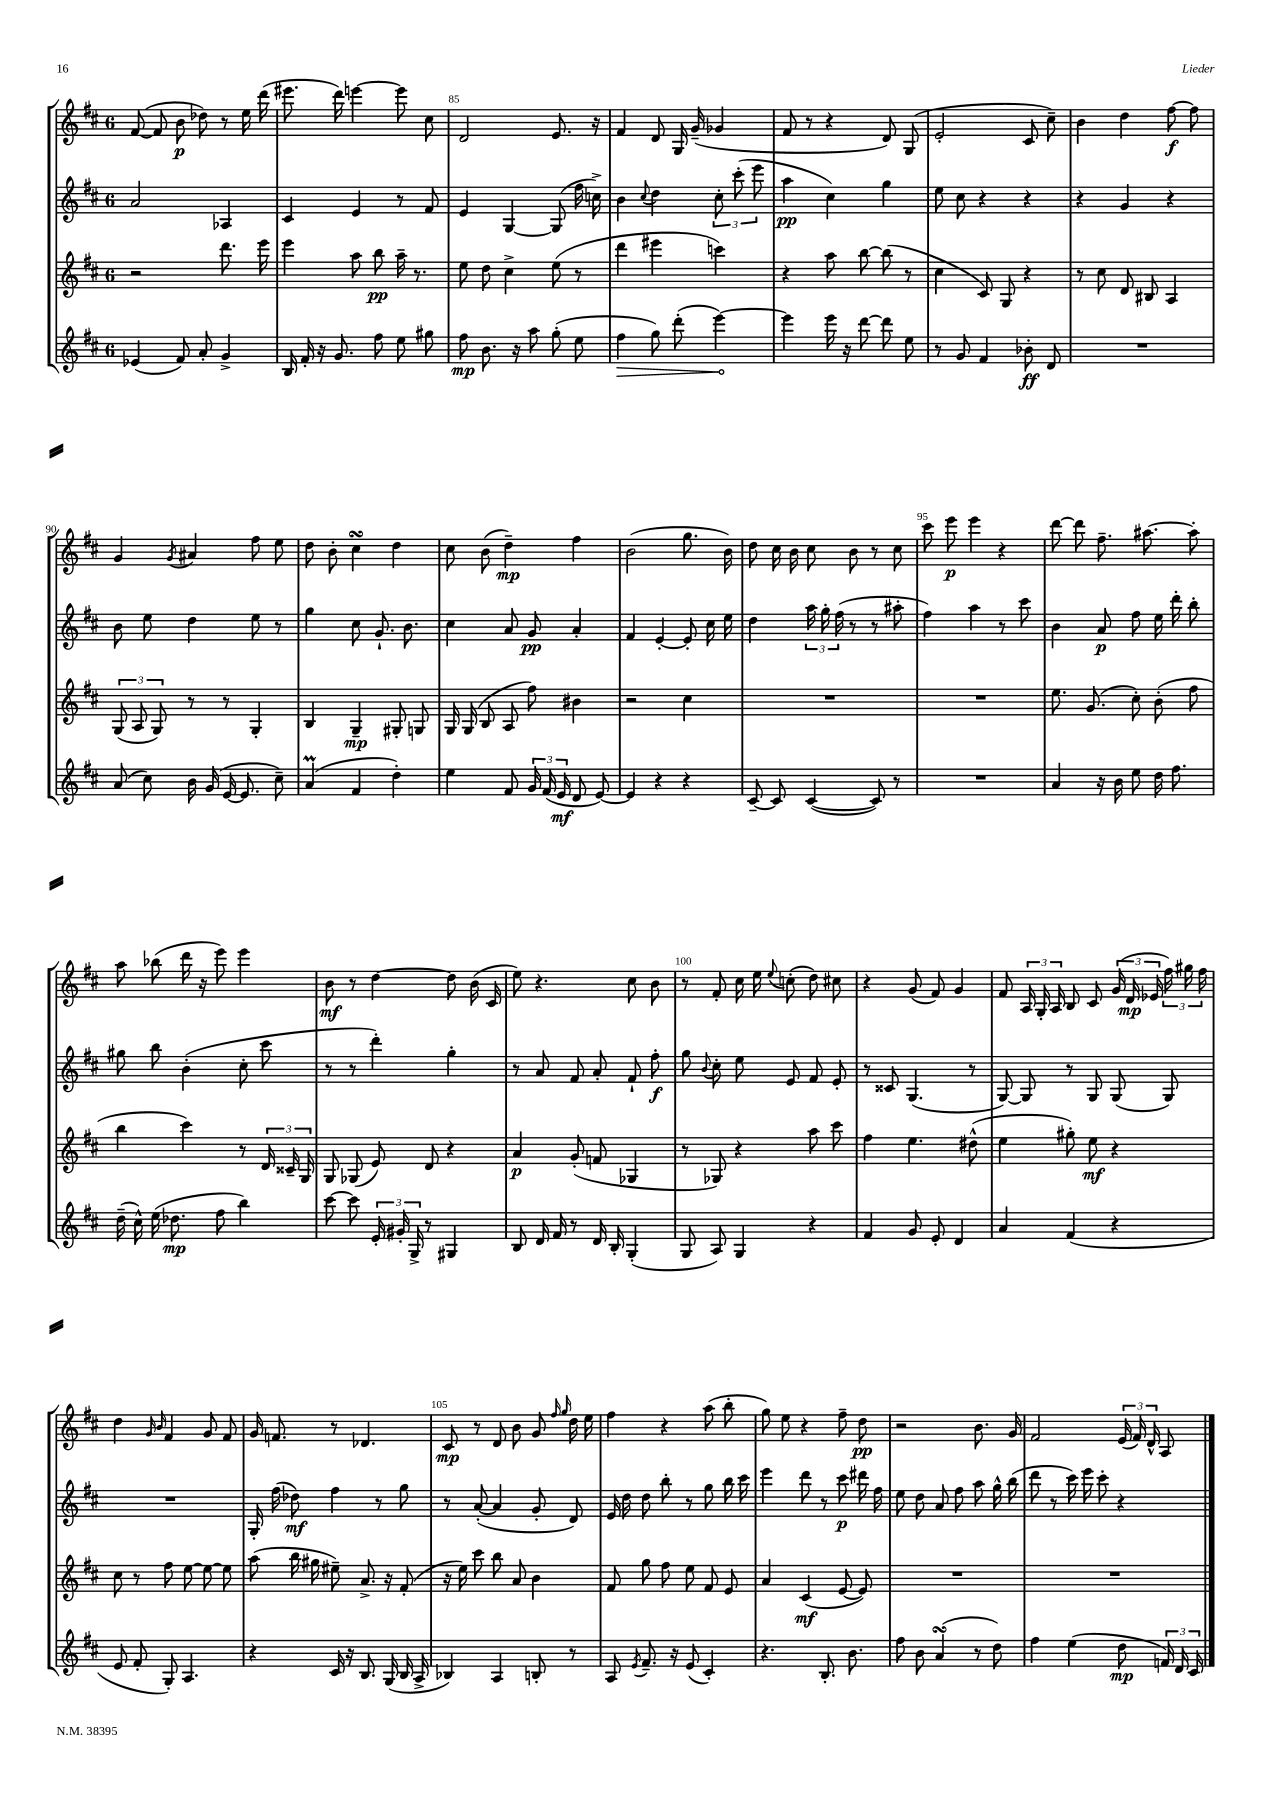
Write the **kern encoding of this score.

**kern	**kern	**kern	**kern
*staff4	*staff3	*staff2	*staff1
*clefG2	*clefG2	*clefG2	*clefG2
*k[f#c#]	*k[f#c#]	*k[f#c#]	*k[f#c#]
*M6/8	*M6/8	*M6/8	*M6/8
(4e-/	2r	2a/	([8f#/
.	.	.	8f#/]
8f#/)	.	.	8b\
8a'/	.	.	8dd-\)
4g^/	8.ddd\	4A-/	8r
.	.	.	16ee\
.	16eee\	.	(16ddd\
=	=	=	=
16B/	4eee\	4c#/	8.eee#\
16f#'/	.	.	.
16r	.	.	.
8.g/	.	.	16ddd\)
.	8aa\	4e/	[4eee\
8ff#\	8bb\	.	.
8ee\	16aa~\	8r	8eee\]
.	8.r	.	.
8gg#\	.	8f#/	8cc#\
=	=	=	=
8ff#\	8ee\	4e/	2d/
8.b\	8dd\	.	.
.	4cc#^\	[4G/	.
16r	.	.	.
8aa\	.	.	.
(8gg'\	(8ee\	(8G/]	8.e/
8ee\	8r	16ff#\	.
.	.	16cc^\)	16r
=	=	=	=
4ff#\	4ddd\	4b\	4f#/
.	.	8qqcc#/	.
8gg\)	4eee#\	4dd\	8d/
(8ddd'\	.	.	16G/
.	.	.	(16g~/
[4eee\)	4ccc\)	12cc#'\	4g-/
.	.	(12ccc#'\	.
.	.	12eee\	.
=	=	=	=
4eee\]	4r	4aa\	8f#/
.	.	.	8r
16eee\	8aa\	4cc#\)	4r
16r	.	.	.
[8ddd\	[8bb\	.	.
8ddd\]	(8bb\]	4gg\	8d/)
8ee\	8r	.	(8G/
=	=	=	=
8r	4cc#\	8ee\	2e'/
8g/	.	8cc#\	.
4f#/	8c#/)	4r	.
.	8G/	.	.
8b-'\	4r	4r	8c#/
8d/	.	.	8cc#~\)
=	=	=	=
2.r	8r	4r	4b\
.	8cc#\	.	.
.	8d/	4g/	4dd\
.	8B#/	.	.
.	4A/	4r	[8ff#\
.	.	.	8ff#\]
=	=	=	=
(8a/	(12G/	8b\	4g/
.	12A/	.	.
8cc#\)	.	8ee\	.
.	12G/)	.	.
.	.	.	8qg/
16b\	8r	4dd\	4a#/
(16g/	.	.	.
[16e/	8r	.	.
8.e/]	.	.	.
.	4G'/	8ee\	8ff#\
8cc#~\)	.	8r	8ee\
=	=	=	=
(4a/	4B/	4gg\	8dd\
.	.	.	8b'\
4f#/	4G~/	8cc#\	4cc#\
.	.	8.g`/	.
4dd'\)	8G#'/	.	4dd\
.	.	8.b\	.
.	8G/	.	.
=	=	=	=
4ee\	16G/	4cc#\	8cc#\
.	(16G/	.	.
.	8B/	.	(8b\
8f#/	8A/	8a/	4dd~\)
24g/	8ff#\)	8g/	.
(24f#/	.	.	.
24e/	.	.	.
8d/	4b#\	4a'/	4ff#\
[8e/)	.	.	.
=	=	=	=
4e/]	2r	4f#/	(2b\
4r	.	[4e'/	.
4r	4cc#\	8e'/]	8.gg\
.	.	16cc#\	.
.	.	16ee\	16b\)
=	=	=	=
[8c#~/	2.r	4dd\	8dd\
8c#/]	.	.	16cc#\
.	.	.	16b\
([4c#/	.	24aa\	8cc#\
.	.	24gg'\	.
.	.	(24ff#\	.
.	.	8r	8b\
8c#/])	.	8r	8r
8r	.	8aa#'\	8cc#\
=	=	=	=
2.r	2.r	4ff#\)	8ccc#\
.	.	.	8eee\
.	.	4aa\	4eee\
.	.	8r	4r
.	.	8ccc#\	.
=	=	=	=
4a/	8.ee\	4b\	[8ddd\
.	.	.	8ddd\]
.	(8.g/	.	.
16r	.	8a/	8.ff#~\
16b\	.	.	.
8ee\	8cc#'\)	8ff#\	.
.	.	.	[8.aa#\
16dd\	(8b'\	16ee\	.
8.ff#\	.	16ddd'\	.
.	8ff#\	8bb'\	8aa#'\]
=	=	=	=
(16dd~\	4bb\	8gg#\	8aa\
16cc#^^\)	.	.	.
(16ee\	.	8bb\	(8bb-\
8.dd-\	.	.	.
.	4ccc#\)	(4b'\	16ddd\
.	.	.	16r
8ff#\	.	.	8eee\)
4bb\)	8r	8cc#'\	4eee\
.	24d/	8ccc#\	.
.	24c##~/	.	.
.	24G/	.	.
=	=	=	=
[8ccc#\	8G/	8r	8b\
8ccc#\]	(8G-/	8r	8r
24e'/	8e/)	4ddd'\)	[4dd\
24g#'/	.	.	.
24G^/	.	.	.
8r	8d/	.	.
4G#/	4r	4gg'\	8dd\]
.	.	.	(16b\
.	.	.	16c#/
=	=	=	=
8B/	4a/	8r	8ee\)
16d/	.	8a/	4.r
16f#/	.	.	.
8r	(8g'/	8f#/	.
16d/	8f/	8a'/	.
16B'/	.	.	.
(4G'/	4G-/	8f#`/	8cc#\
.	.	8ff#'\	8b\
=	=	=	=
8G/	8r	8gg\	8r
.	.	8qqb/	.
8A/)	8G-/)	8cc#'\	8f#'/
4G/	4r	8ee\	16cc#\
.	.	.	16ee\
.	.	.	8qqee/
.	.	8e/	(8cc'\
4r	8aa\	8f#/	8dd\)
.	8ccc#\	8e'/	8cc#\
=	=	=	=
4f#/	4ff#\	8r	4r
.	.	8c##/	.
8g/	4.ee\	(4.G/	(8g/
8e'/	.	.	8f#/)
4d/	.	.	4g/
.	(8dd#^^\	8r	.
=	=	=	=
4a/	4ee\	[8G/)	8f#/
.	.	8G/]	24A/
.	.	.	24G'/
.	.	.	24A/
(4f#/	8gg#'\)	8r	8B/
.	8ee\	8G/	8c#/
4r	4r	(8G/	(24g/
.	.	.	24d/
.	.	.	24e-/
.	.	8G/)	24ff#\)
.	.	.	24gg#\
.	.	.	24ff#\
=	=	=	=
8e/	8cc#\	2.r	4dd\
8f#'/	8r	.	.
.	.	.	16qqg/
.	.	.	16qqb/
8G'/)	8ff#\	.	4f#/
4.A/	[8ee\	.	.
.	8ee\_	.	8g/
.	8ee\]	.	8f#/
=	=	=	=
4r	(8aa\	16G'/	16g/
.	.	(16ff#\	8.f/
.	16bb\	8dd-\)	.
.	16gg#\	.	.
16c#/	8ee#~\)	4ff#\	8r
16r	.	.	.
8.B/	8.a^/	.	4.d-/
.	.	8r	.
(16G/	16r	.	.
16B/	(8f#'/	8gg\	.
16A^/	.	.	.
=	=	=	=
4B-/)	16r	8r	8c#/
.	16ee\)	.	.
.	8ccc#\	([8a'/	8r
4A/	8bb\	4a/]	8d/
.	8a/	.	8b\
8B'/	4b\	8g'/	8g/
.	.	.	16qqff#/
.	.	.	16qqgg/
8r	.	8d/)	16dd\
.	.	.	16ee\
=	=	=	=
8A/	8f#/	16e/	4ff#\
.	.	16dd\	.
8qe/	.	.	.
8.f#~/	8gg\	8dd\	.
.	8ff#\	8bb'\	4r
16r	.	.	.
(8e/	8ee\	8r	.
4c#'/)	8f#/	8gg\	(8aa\
.	8e/	16bb\	8bb'\
.	.	16ccc#\	.
=	=	=	=
4.r	4a/	4eee\	8gg\)
.	.	.	8ee\
.	(4c#/	8ddd\	4r
8.B'/	.	8r	.
.	[8e/	8ccc#\	8ff#~\
8.b\	.	.	.
.	8e/])	16ddd#\	8dd\
.	.	16ff#\	.
=	=	=	=
8ff#\	2.r	8ee\	2r
8b\	.	8dd\	.
(4a/	.	8a/	.
.	.	8ff#\	.
8r	.	8aa\	8.b\
8dd\)	.	16gg^^\	.
.	.	(16bb\	16g/
=	=	=	=
4ff#\	2.r	8ddd\	2f#/
.	.	8r	.
(4ee\	.	16ccc#\)	.
.	.	16eee\	.
.	.	8ccc#'\	.
8dd\	.	4r	(24e/
.	.	.	24f#/)
.	.	.	24d^^/
24f/)	.	.	8A/
24d/	.	.	.
24c#/	.	.	.
==	==	==	==
*-	*-	*-	*-
